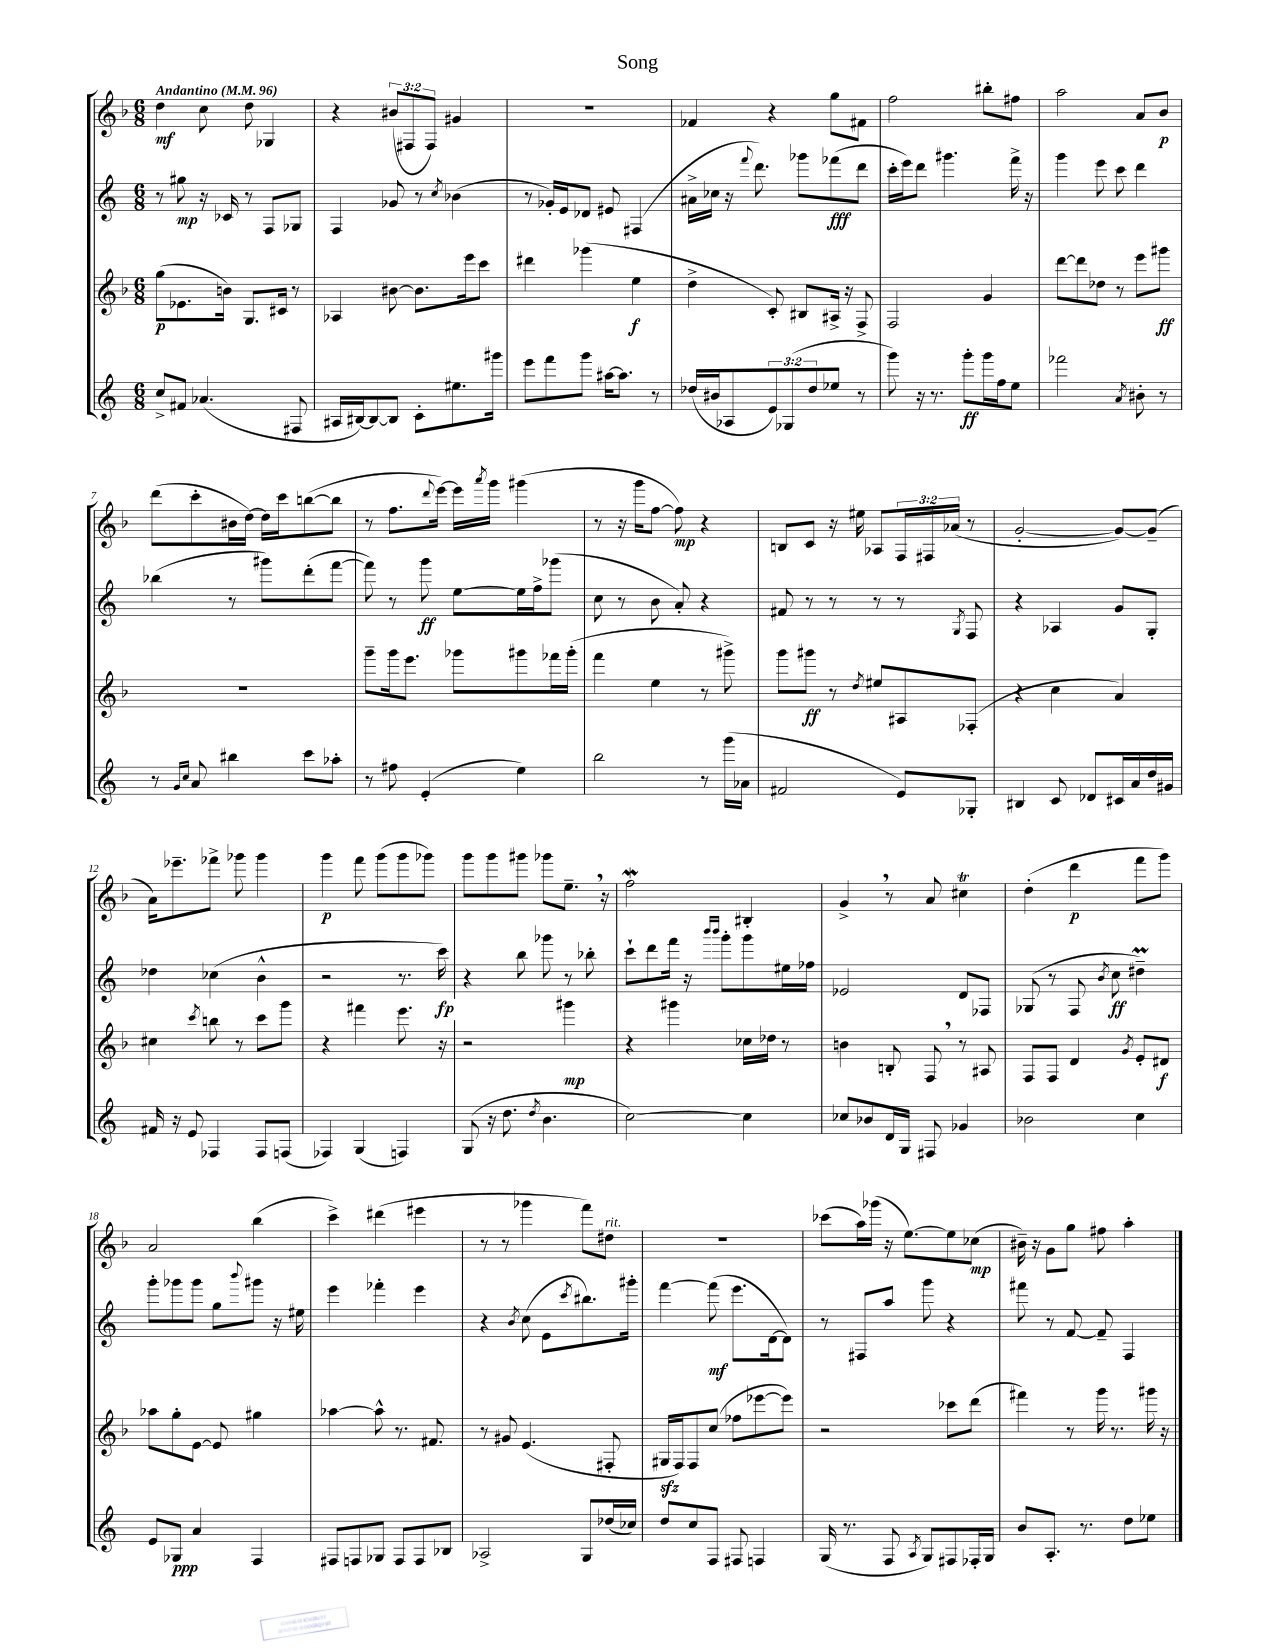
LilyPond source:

\header { title = "Song" }
<<
\new StaffGroup <<
\new Staff = "s0" {
    \clef treble \key f \major \numericTimeSignature \time 6/8 \override Staff.TupletNumber.text = #tuplet-number::calc-fraction-text \tempo "Andantino" 4 = 96
    d''4\mf c''8 d''8 ges4 |
    r4 \tuplet 3/2 { bis'8( fis8 fis8) } gis'4 |
    R2. |
    fes'4 r4 g''8 fis'8 |
    f''2 bis''8-. fis''8 |
    a''2 a'8 bes'8\p |
    d'''8( c'''8-. bis'16 d''16~) d''16 c'''16 b''8~( b''8 |
    r8 f''8. \appoggiatura { d'''8 } e'''16~) e'''16 \acciaccatura { a'''8 } g'''16 gis'''4( |
    r8 r16 g'''16 f''8~ f''8\mp) r4 |
    b8 c'8 r16 eis''16 aes8 \tuplet 3/2 { f16 fis16 aes'16( } r8 |
    g'2~-. g'8~) g'8--( |
    a'16) ees'''8.-- fes'''8-> ges'''8 ges'''4 |
    g'''4\p f'''8 g'''8( g'''8 ges'''8) |
    g'''8 g'''8 gis'''8 ges'''8 e''8.-- \breathe r16 |
    f''2\mordent bis4-. |
    g'4-> \breathe r8 a'8 cis''4\trill |
    d''4-.( d'''4\p f'''8 g'''8) |
    a'2 bes''4( |
    c'''4->) dis'''4( eis'''4 |
    r8 r8 ges'''4 f'''8) dis''8^\markup { \italic "rit." } |
    R2. |
    ces'''8( a''16) ges'''16( r16 e''8.~) e''8 ces''8\mp( |
    bis'16--) r16 g'8 g''8 fis''8 a''4-. \bar "|." |
}
\new Staff = "s1" {
    \clef treble \key c \major \numericTimeSignature \time 6/8
    r8 gis''8\mp r16 ces'16 r8 f8 ges8 |
    f4 ges'8 r8 \acciaccatura { c''8 } bes'4( |
    r8 ges'16-.) e'16 des'8 eis'8 fis4( |
    ais'16-> ces''16 r16 \appoggiatura { f'''8 } d'''8.) ges'''8 fes'''8\fff( d'''8 |
    c'''16-. e'''16) d'''8 gis'''4. f'''16-> r16 |
    g'''4 e'''8 c'''8 d'''4 |
    bes''4( r8 gis'''8) d'''8-.( f'''8~ |
    f'''8) r8 g'''8\ff e''8~ e''16 f''16-> ges'''8( |
    c''8 r8 b'8 a'8-.) r4 |
    fis'8 r8 r8 r8 r8 \acciaccatura { g8 } f8 |
    r4 aes4 g'8 g8-. |
    des''4 ces''4( b'4-^ |
    r2 r8. c'''16\fp) |
    r4 b''8 ges'''8 r8 bes''8-. |
    c'''8-! d'''8 f'''16 r16 \grace { b'''16 b'''16 } g'''8-. g'''8 eis''16 fes''16 |
    ees'2 d'8 fes8 |
    ges8( r8 f8 \acciaccatura { b'8 } c''8\ff dis''4--\prall) |
    g'''8-. ges'''8 ges'''8 g''8 \appoggiatura { b'''8 } gis'''8 r16 eis''16 |
    e'''4 fes'''4-. e'''4 |
    r4 \acciaccatura { b'8 } c''8( e'8 \acciaccatura { c'''8 } bis''8.) gis'''16-. |
    f'''4~ f'''8\mf( e'''8. d'16~ d'8) |
    r8 fis8 a''8 g'''8 r4 |
    fis'''8 r8 f'8~ f'8-- f4 \bar "|." |
}
\new Staff = "s2" {
    \clef treble \key f \major \numericTimeSignature \time 6/8
    g''8\p( ees'8. b'16) g8. cis'16 r8 |
    aes4 bis'8~ bis'8. e'''16 c'''8 |
    dis'''4 ges'''4( e''4\f |
    d''4-> c'8-.) bis8 ais16-> r16 f8-> |
    f2 g'4 |
    d'''8~ d'''8 des''8 r8 e'''8 gis'''8\ff |
    R2. |
    g'''8-- g'''16 e'''8. ges'''8 gis'''8 fes'''16 gis'''16-.( |
    f'''4 e''4 r8 gis'''8->) |
    g'''8 gis'''8\ff r8 \acciaccatura { d''8 } eis''8 ais8 fes8-.( |
    r4 c''4 a'4) |
    cis''4 \acciaccatura { c'''8 } b''8 r8 c'''8 g'''8 |
    r4 fis'''4 e'''8. r16 |
    r2 gis'''4\mp |
    r4 gis'''4 ces''16 des''16 r8 |
    b'4 b8-. f8 \breathe r8 ais8 |
    f8 f8 d'4 \acciaccatura { g'8 } e'8-. dis'8\f |
    aes''8 g''8-. e'8~ e'8 gis''4 |
    aes''4~ aes''8-^ r8. fis'8. |
    r8 gis'8 e'4.( fis8-. |
    gis16\sfz f16) f8 c''8( fes''8 ees'''8~ ees'''8) |
    r2 ces'''8 d'''8( |
    fis'''4) r8 g'''16 r8. gis'''16 r16 \bar "|." |
}
\new Staff = "s3" {
    \clef treble \key c \major \numericTimeSignature \time 6/8 \override Staff.TupletNumber.text = #tuplet-number::calc-fraction-text
    c''8-> fis'8 aes'4.( fis8 |
    ais16 bis16~) bis8~ bis8 c'8-. eis''8. gis'''16 |
    e'''8 f'''8 g'''8 ais''16~ ais''8. r8 |
    des''16( bis'16 aes8 \tuplet 3/2 { e'8) ges8( des''8 } ees''8 r8 |
    g'''8) r16 r8. g'''8-.\ff g'''16 f''16 e''8 |
    fes'''2 \acciaccatura { a'8 } bis'8-. r8 |
    r8 \grace { g'16 c''16 } a'8 bis''4 c'''8 aes''8-. |
    r8 fis''8 e'4-.( e''4) |
    b''2 r8 g'''16( aes'16 |
    fis'2 e'8) ges8-. |
    bis4 c'8 des'8 cis'16 a'16 d''16 gis'16 |
    fis'16 r16 e'8 fes4 fes8 f8( |
    fes4) g4( f4) |
    g8( r16 d''8. \acciaccatura { d''8 } b'4. |
    c''2~) c''4 |
    ces''8 bes'8 d'16 g16 fis8 ges'4 |
    bes'2 c''4 |
    e'8 ges8\ppp a'4 f4 |
    fis8 f8 ges8 f8 f8 bes8 |
    aes2-> g8 des''16( ces''16) |
    d''8 c''8 f8 fis8 f4 |
    g16( r8. f8 \acciaccatura { a8 } g8) fis8 fes16-. g16 |
    b'8 a8.-. r8. d''8 ees''8 \bar "|." |
}
>>
>>
